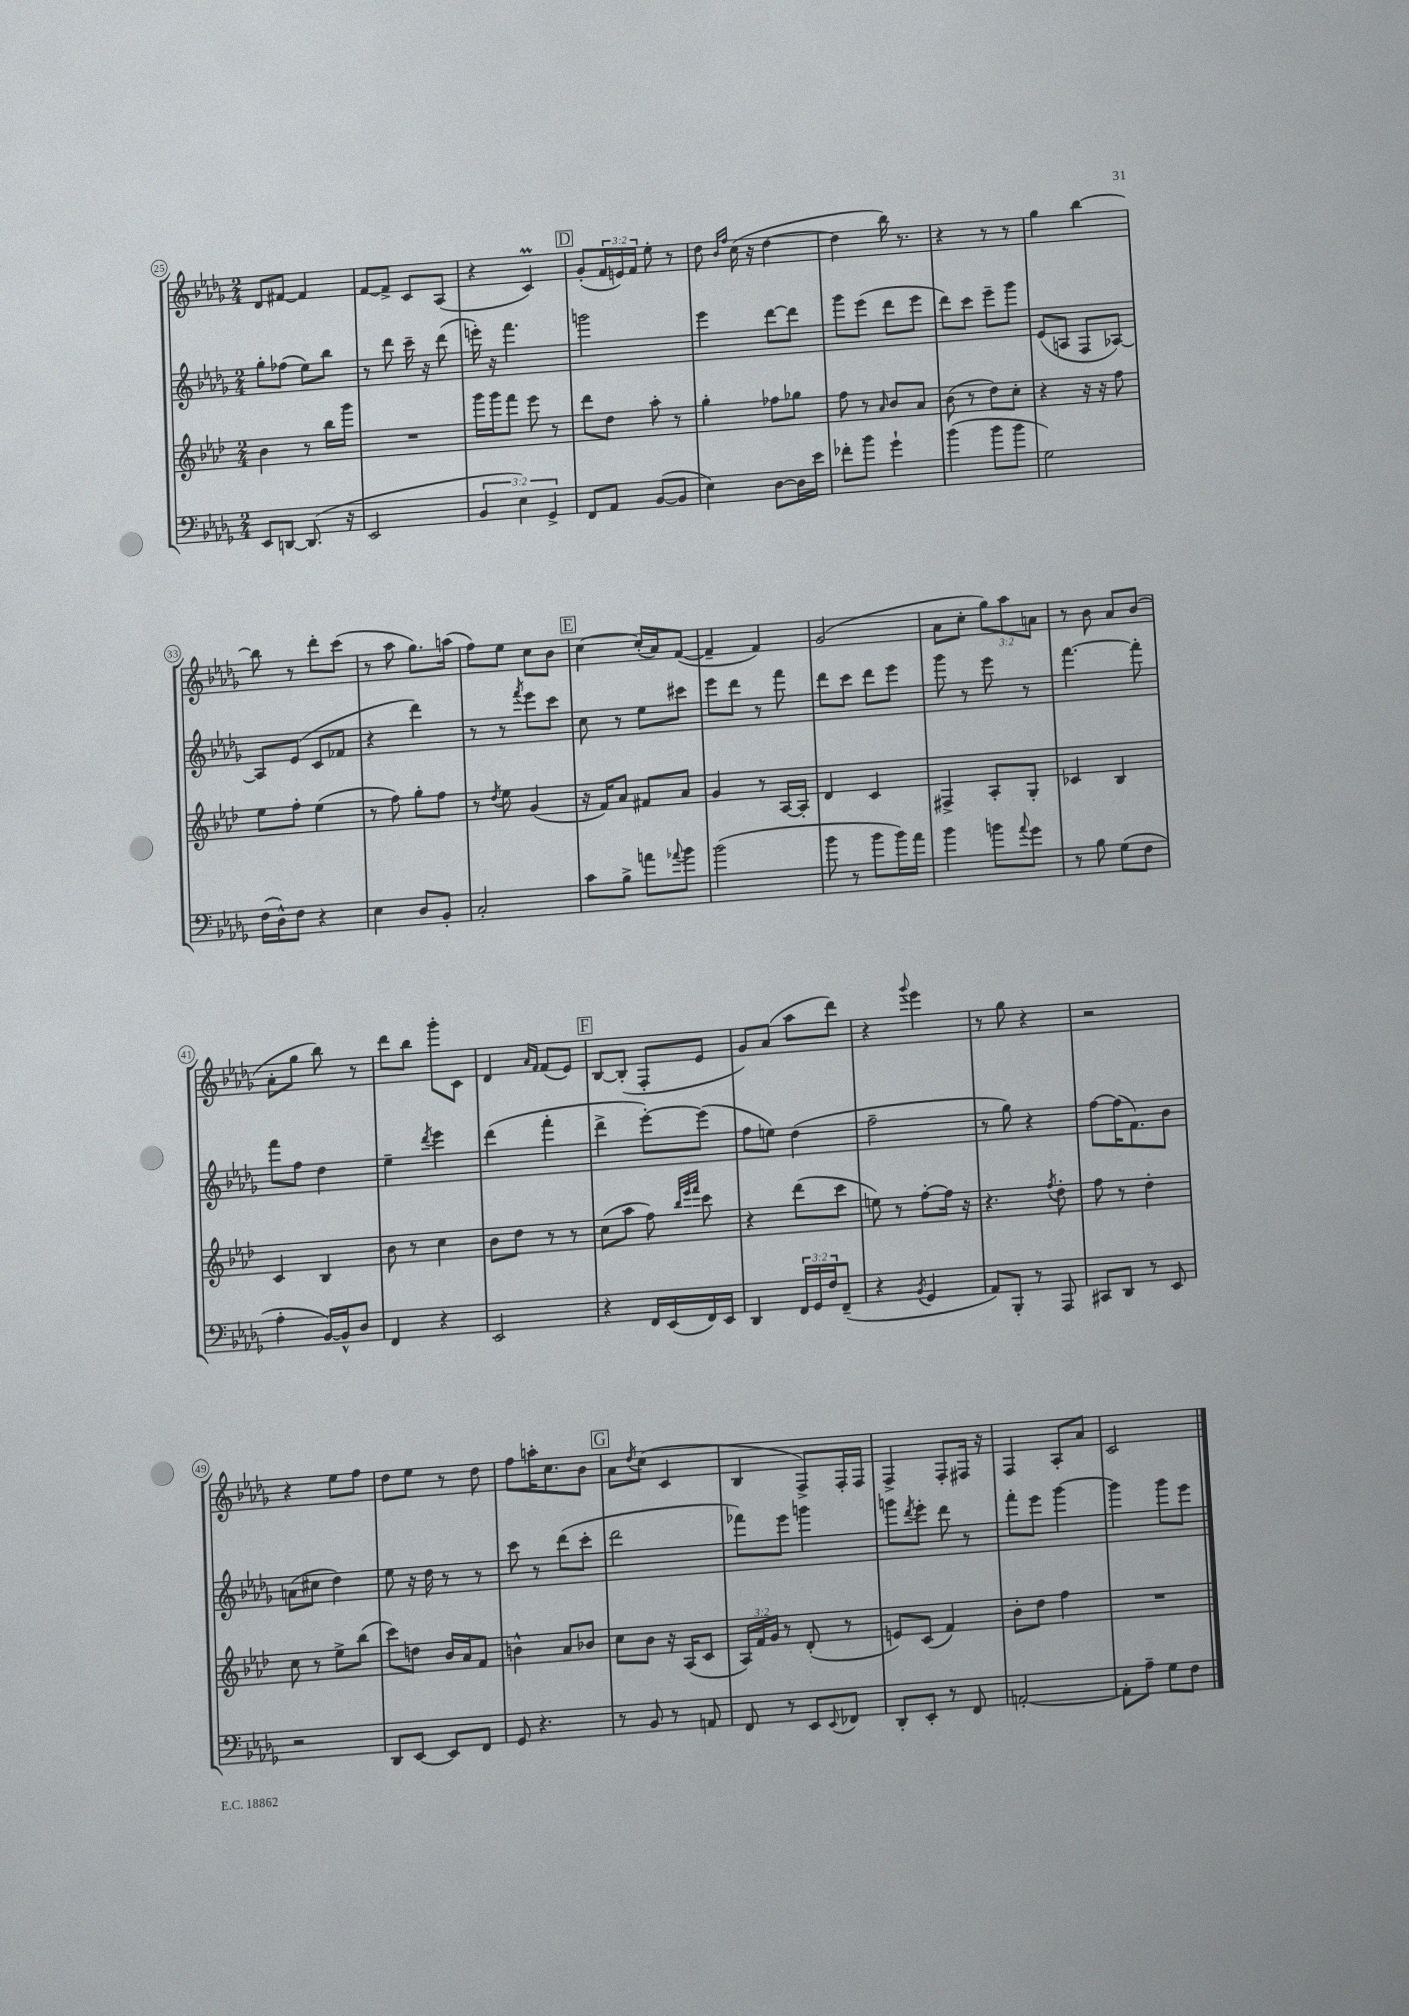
<<
\new StaffGroup <<
\new Staff = "s0" {
    \clef treble \key des \major \numericTimeSignature \time 2/4 \override Staff.TupletNumber.text = #tuplet-number::calc-fraction-text
    des'8 fis'8~ fis'4 |
    f'8~ f'8-> c'8 aes8( |
    r4 c'4\prall) |
    \mark \markup { \box "D" } ges'8-.( \tuplet 3/2 { f'16 e'16) f'16 } ees''8-. r8 |
    des''8 \grace { bes'16 f''16 } c''16( r16 des''4~ |
    des''4 bes''16) r8. |
    r4 r8 r8 |
    ges''4 bes''4~ |
    bes''8 r8 des'''8-. c'''8( |
    r8 aes''8 ges''8.) a''16( |
    f''8) ees''8 c''8 bes'8 |
    \mark \markup { \box "E" } c''4~ c''16-.( aes'16) f'8~( |
    f'4-- f'4) |
    ges'2( |
    aes'8 c''8-. \tuplet 3/2 { ges''8) aes''8 a'8 } |
    r8 bes'8 aes'8 bes'8( |
    aes'8-. ges''8 bes''8) r8 |
    des'''8 bes''8 ges'''8-. c'8 |
    des'4 \grace { aes'16 f'16 } f'8( ees'8) |
    \mark \markup { \box "F" } bes8~ bes8-.( f8-. ees'8 |
    ges'8) aes'8( aes''8 des'''8) |
    r4 \appoggiatura { ges'''8 } ees'''4 |
    r8 ges''8 r4 |
    r2 |
    r4 ees''8 f''8 |
    des''8 ees''8 r8 des''8 |
    f''8 a''16-. c''8. bes'8 |
    \mark \markup { \box "G" } aes'8 \acciaccatura { des''8 } c''8( c'4 |
    bes4 f8->) f16-. f16 |
    f4-> f8-. fis16 r16 |
    f4 aes8-. aes'8 |
    c'2 \bar "|." |
}
\new Staff = "s1" {
    \clef treble \key des \major \numericTimeSignature \time 2/4
    ges''8-. fes''8( ees''8) bes''8 |
    r8 des'''8 c'''16-- r16 des'''8( |
    e'''16-.) r16 f'''4. |
    \mark \markup { \box "D" } g'''2 |
    ees'''4 des'''8~ des'''8 |
    ges'''8 ees'''8( des'''8 ees'''8 |
    des'''8) c'''8 ees'''8-- ges'''8 |
    ees'8( a8 f8 aes8~) |
    aes8 ees'8( c'8 fes'8 |
    r4 des'''4) |
    r8 r8 \acciaccatura { f'''8 } ees'''8 c'''8 |
    \mark \markup { \box "E" } c''8 r8 ees''8 cis'''8 |
    ees'''8 des'''8 r8 f'''8 |
    des'''8 c'''8 des'''8 ees'''8 |
    ges'''8 r8 ees'''8 r8 |
    f'''4.~ f'''8-. |
    f'''8 f''8 des''4 |
    ees''4-- \acciaccatura { des'''8 } ees'''4 |
    des'''4( f'''4-. |
    \mark \markup { \box "F" } des'''4-> ees'''8~-.) ees'''8( |
    f''8 e''8) des''4( |
    f''2-- |
    r8 ges''8) r4 |
    f''8~ f''16( f'8.) bes'8 |
    a'8( cis''8 des''4) |
    ees''8 r16 des''16 r8 r8 |
    c'''8 r8 des'''8( c'''8-. |
    \mark \markup { \box "G" } des'''2 |
    fes'''8) ees'''8 g'''4 |
    g'''8 \acciaccatura { des'''8 } ees'''8-. des'''8 r8 |
    f'''8-. ees'''8 ges'''4~ |
    ges'''4 ges'''8 ees'''8 \bar "|." |
}
\new Staff = "s2" {
    \clef treble \key aes \major \numericTimeSignature \time 2/4 \override Staff.TupletNumber.text = #tuplet-number::calc-fraction-text
    bes'4 r8 bes''16 g'''16 |
    R2 |
    g'''16 g'''16 f'''8 ees'''8 r8 |
    \mark \markup { \box "D" } des'''8 des''8 aes''8-. r8 |
    g''4-. fes''8 ges''8 |
    f''8 r8 \grace { aes'16 } bes'8 aes'8 |
    bes'8( r8 des''8) c''8-. |
    r4 r16 r16 f''8 |
    ees''8 f''8-. ees''4( |
    r8 f''8) g''8-. f''8 |
    r8 \acciaccatura { des''8 } ees''8 g'4( |
    \mark \markup { \box "E" } r16 f'16) aes'8 fis'8 aes'8 |
    g'4 r8 aes16~ aes16-. |
    des'4 c'4 |
    fis4-> aes8-. g8-. |
    ces'4 bes4 |
    c'4 bes4 |
    bes'8 r8 c''4 |
    bes'8 des''8 r8 r8 |
    \mark \markup { \box "F" } c''8( aes''8 f''8) \grace { bes''32 ees'''32 f'''32 } c'''8 |
    r4 des'''8( c'''8 |
    e''8) r8 f''8~-. f''16 r16 |
    r4. \acciaccatura { f''8 } des''8-. |
    f''8 r8 des''4-. |
    c''8 r8 ees''8-> bes''8( |
    c'''8) d''8 bes'16 aes'16 f'8 |
    b'4-^ aes'8 bes'8 |
    \mark \markup { \box "G" } c''8 bes'8 r16 aes16( c'8 |
    \tuplet 3/2 { aes16) f'16 g'16 } r8 des'8-.( r8 |
    e'8) c'8( f'4) |
    bes'8-. des''8 f''4 |
    R2 \bar "|." |
}
\new Staff = "s3" {
    \clef bass \key des \major \numericTimeSignature \time 2/4 \override Staff.TupletNumber.text = #tuplet-number::calc-fraction-text
    ees,8 d,8~ d,8.( r16 |
    ees,2 |
    \tuplet 3/2 { bes,4 ees4) ges,4-> } |
    \mark \markup { \box "D" } f,8 aes,8 bes,8~( bes,8 |
    ees4) des8~ des16 ees'16 |
    fes'8-. bes'8 ges'4-! |
    bes'4( bes'8 bes'8 |
    ges2) |
    f16( des16-^) f8 r4 |
    ees4 des8 bes,8-. |
    c2-. |
    \mark \markup { \box "E" } c'8 bes8-> a'8 \appoggiatura { aes'8 } bes'8 |
    bes'2( |
    bes'8 r8 bes'8 bes'16) aes'16 |
    bes'4 b'8 \appoggiatura { aes'8 } ges'8 |
    r8 bes8 ges8( f8 |
    aes4-. bes,16~) bes,16-^ des8 |
    f,4 r4 |
    ees,2 |
    \mark \markup { \box "F" } r4 f,16 ees,16( f,16) ees,16 |
    des,4 \tuplet 3/2 { f,16 ges,16 f16 } f,8--( |
    r4 \acciaccatura { bes,8 } ges,4 |
    aes,8) bes,,8-. r8 aes,,8 |
    cis,8 des,8 r8 ees,8 |
    r2 |
    des,8 ees,8~ ees,8 f,8 |
    ges,8 r4. |
    \mark \markup { \box "G" } r8 bes,8 r8 a,8 |
    f,8 r8 ees,8 \appoggiatura { ees,8 } fes,8 |
    des,8-. ees,8-. r8 f,8 |
    a,2~-. |
    a,8-. aes8-- ges8 f8 \bar "|." |
}
>>
>>
\layout { \context { \Score currentBarNumber = #25 \override BarNumber.stencil = #(make-stencil-circler 0.1 0.3 ly:text-interface::print) } }
